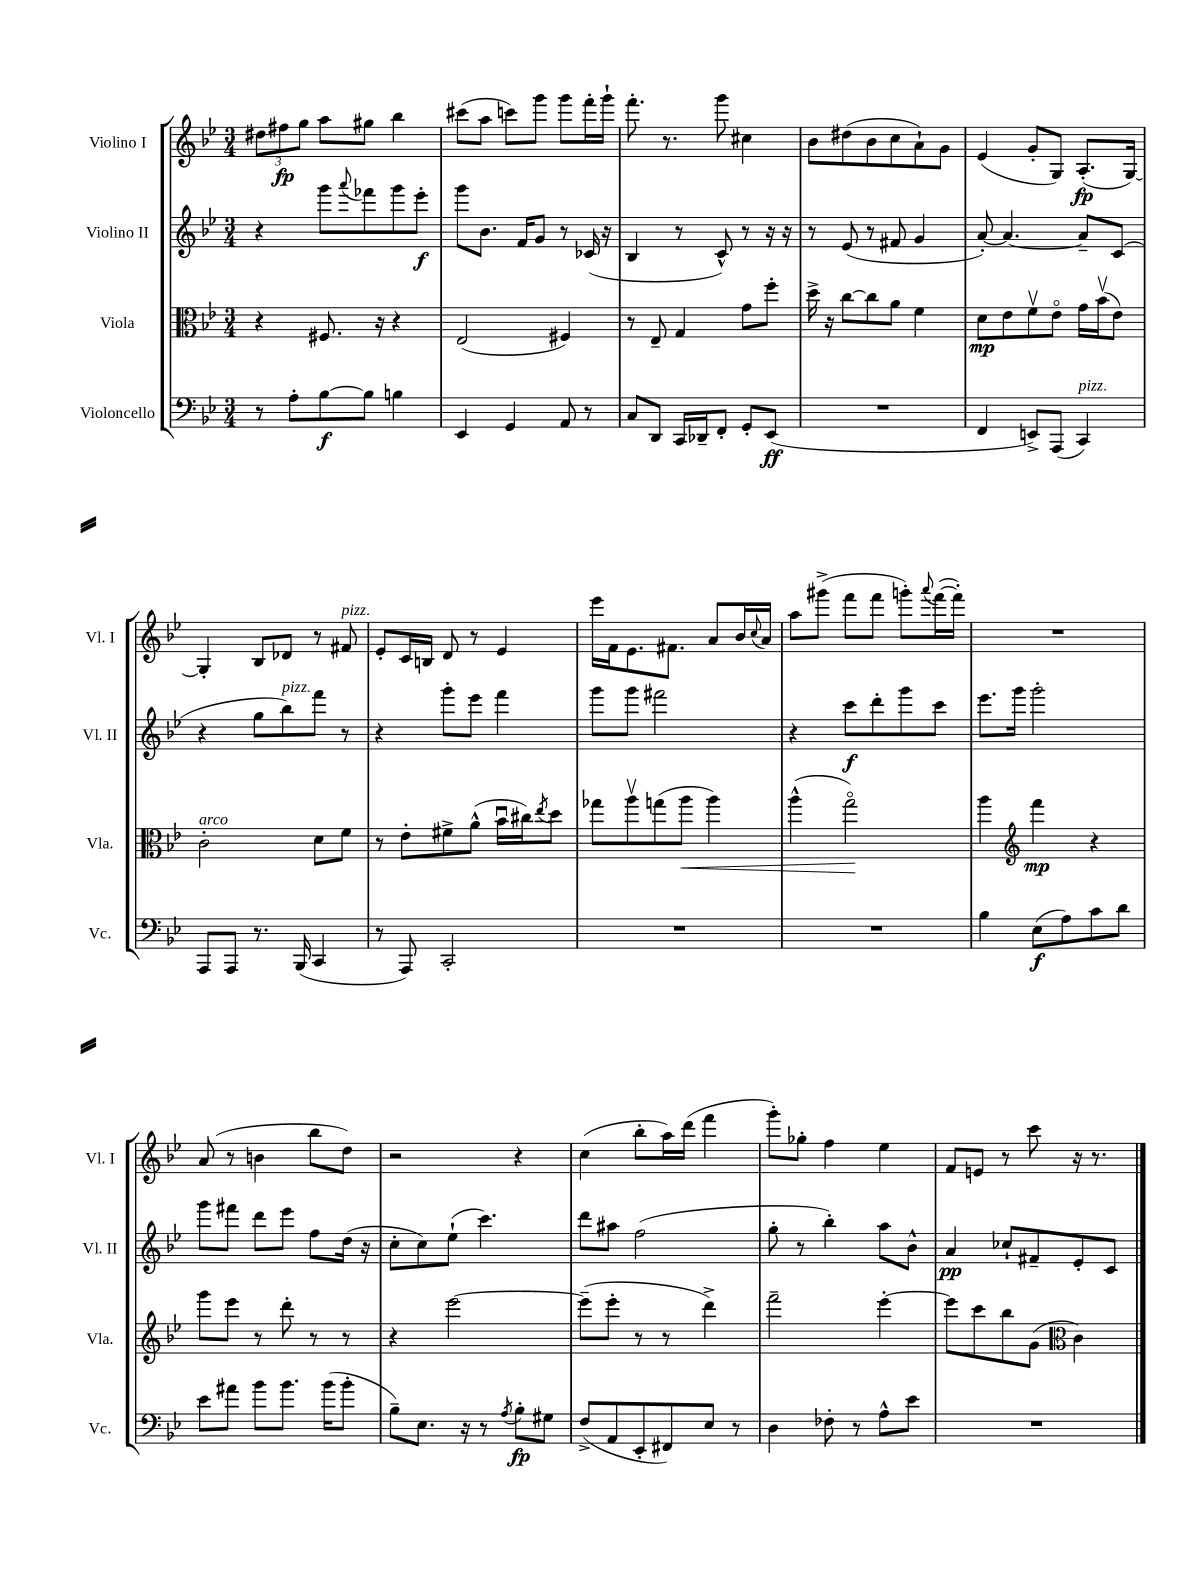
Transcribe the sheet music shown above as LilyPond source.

<<
\new StaffGroup <<
\new Staff = "s0" \with { instrumentName = "Violino I" shortInstrumentName = "Vl. I" } {
    \clef treble \key bes \major \numericTimeSignature \time 3/4
    \tuplet 3/2 { dis''8 fis''8\fp g''8 } a''8 gis''8 bes''4 |
    cis'''8( a''8 c'''8) g'''8 g'''8 f'''16-. g'''16-! |
    f'''8.-. r8. g'''8 cis''4 |
    bes'8 dis''8( bes'8 c''8 a'8-!) g'8 |
    ees'4( g'8-. g8) a8.-.\fp( g16~) |
    g4-. bes8 des'8 r8 fis'8^\markup { \italic "pizz." } |
    ees'8-. c'16 b16 d'8 r8 ees'4 |
    ees'''16 f'16 ees'8. fis'8. a'8 bes'16 \appoggiatura { c''8 } a'16 |
    a''8 gis'''8->( f'''8 f'''8 g'''8-.) \appoggiatura { a'''8 } f'''16~( f'''16-.) |
    R2. |
    a'8( r8 b'4 bes''8 d''8) |
    r2 r4 |
    c''4( bes''8-. a''16) d'''16( f'''4 |
    g'''8-.) ges''8-. f''4 ees''4 |
    f'8 e'8 r8 c'''8 r16 r8. \bar "|." |
}
\new Staff = "s1" \with { instrumentName = "Violino II" shortInstrumentName = "Vl. II" } {
    \clef treble \key bes \major \numericTimeSignature \time 3/4
    r4 g'''8 \appoggiatura { a'''8 } fes'''8 g'''8 ees'''8-.\f |
    g'''8 bes'8. f'16 g'8 r8 ces'16( r16 |
    bes4 r8 c'8-^) r8 r16 r16 |
    r8 ees'8( r8 fis'8 g'4 |
    a'8~-.) a'4.~ a'8-- c'8( |
    r4 g''8 bes''8^\markup { \italic "pizz." }) f'''8 r8 |
    r4 g'''8-. ees'''8 f'''4 |
    g'''8 g'''8 fis'''2 |
    r4 c'''8\f d'''8-. g'''8 c'''8 |
    ees'''8. g'''16 g'''2-. |
    g'''8 fis'''8 d'''8 ees'''8 f''8 d''16( r16 |
    c''8-. c''8) ees''8-!( c'''4.) |
    d'''8 ais''8 f''2( |
    g''8-. r8 bes''4-.) a''8 bes'8-^ |
    a'4\pp ces''8-! fis'8-- ees'8-. c'8 \bar "|." |
}
\new Staff = "s2" \with { instrumentName = "Viola" shortInstrumentName = "Vla." } {
    \clef alto \key bes \major \numericTimeSignature \time 3/4
    r4 fis8. r16 r4 |
    ees2( fis4) |
    r8 ees8-- g4 g'8 f''8-. |
    d''16-> r16 c''8~ c''8 a'8 f'4 |
    d'8\mp ees'8 f'8\upbow ees'8\flageolet g'16 bes'16\upbow( ees'8) |
    c'2-.^\markup { \italic "arco" } d'8 f'8 |
    r8 ees'8-. fis'8-> a'8-^( bes'16\downbow cis''16) \acciaccatura { ees''8 } d''8 |
    ges''8 a''8\upbow g''8( a''8\< a''4) |
    a''4-^( g''2\flageolet\!) |
    a''4 \clef treble f'''4\mp r4 |
    g'''8 ees'''8 r8 d'''8-. r8 r8 |
    r4 ees'''2~ |
    ees'''8--( ees'''8-. r8 r8 d'''4->) |
    f'''2-- ees'''4~-. |
    ees'''8 c'''8 bes''8 g'8( \clef alto c'4) \bar "|." |
}
\new Staff = "s3" \with { instrumentName = "Violoncello" shortInstrumentName = "Vc." } {
    \clef bass \key bes \major \numericTimeSignature \time 3/4
    r8 a8-. bes8~\f bes8 b4 |
    ees,4 g,4 a,8 r8 |
    c8 d,8 c,16 des,16-- f,8-. g,8-. ees,8\ff( |
    R2. |
    f,4 e,8->) a,,8( c,4^\markup { \italic "pizz." }) |
    a,,8 a,,8 r8. bes,,16( c,4 |
    r8 a,,8) c,2-. |
    R2. |
    R2. |
    bes4 ees8\f( a8) c'8 d'8 |
    ees'8 ais'8 bes'8 bes'8. bes'16( bes'8-. |
    bes8--) ees8. r16 r8 \acciaccatura { a8 } bes8-.\fp gis8 |
    f8->( a,8 ees,8-. fis,8) ees8 r8 |
    d4 fes8-. r8 a8-^ ees'8 |
    R2. \bar "|." |
}
>>
>>
\layout { \context { \Score \remove "Bar_number_engraver" } }
